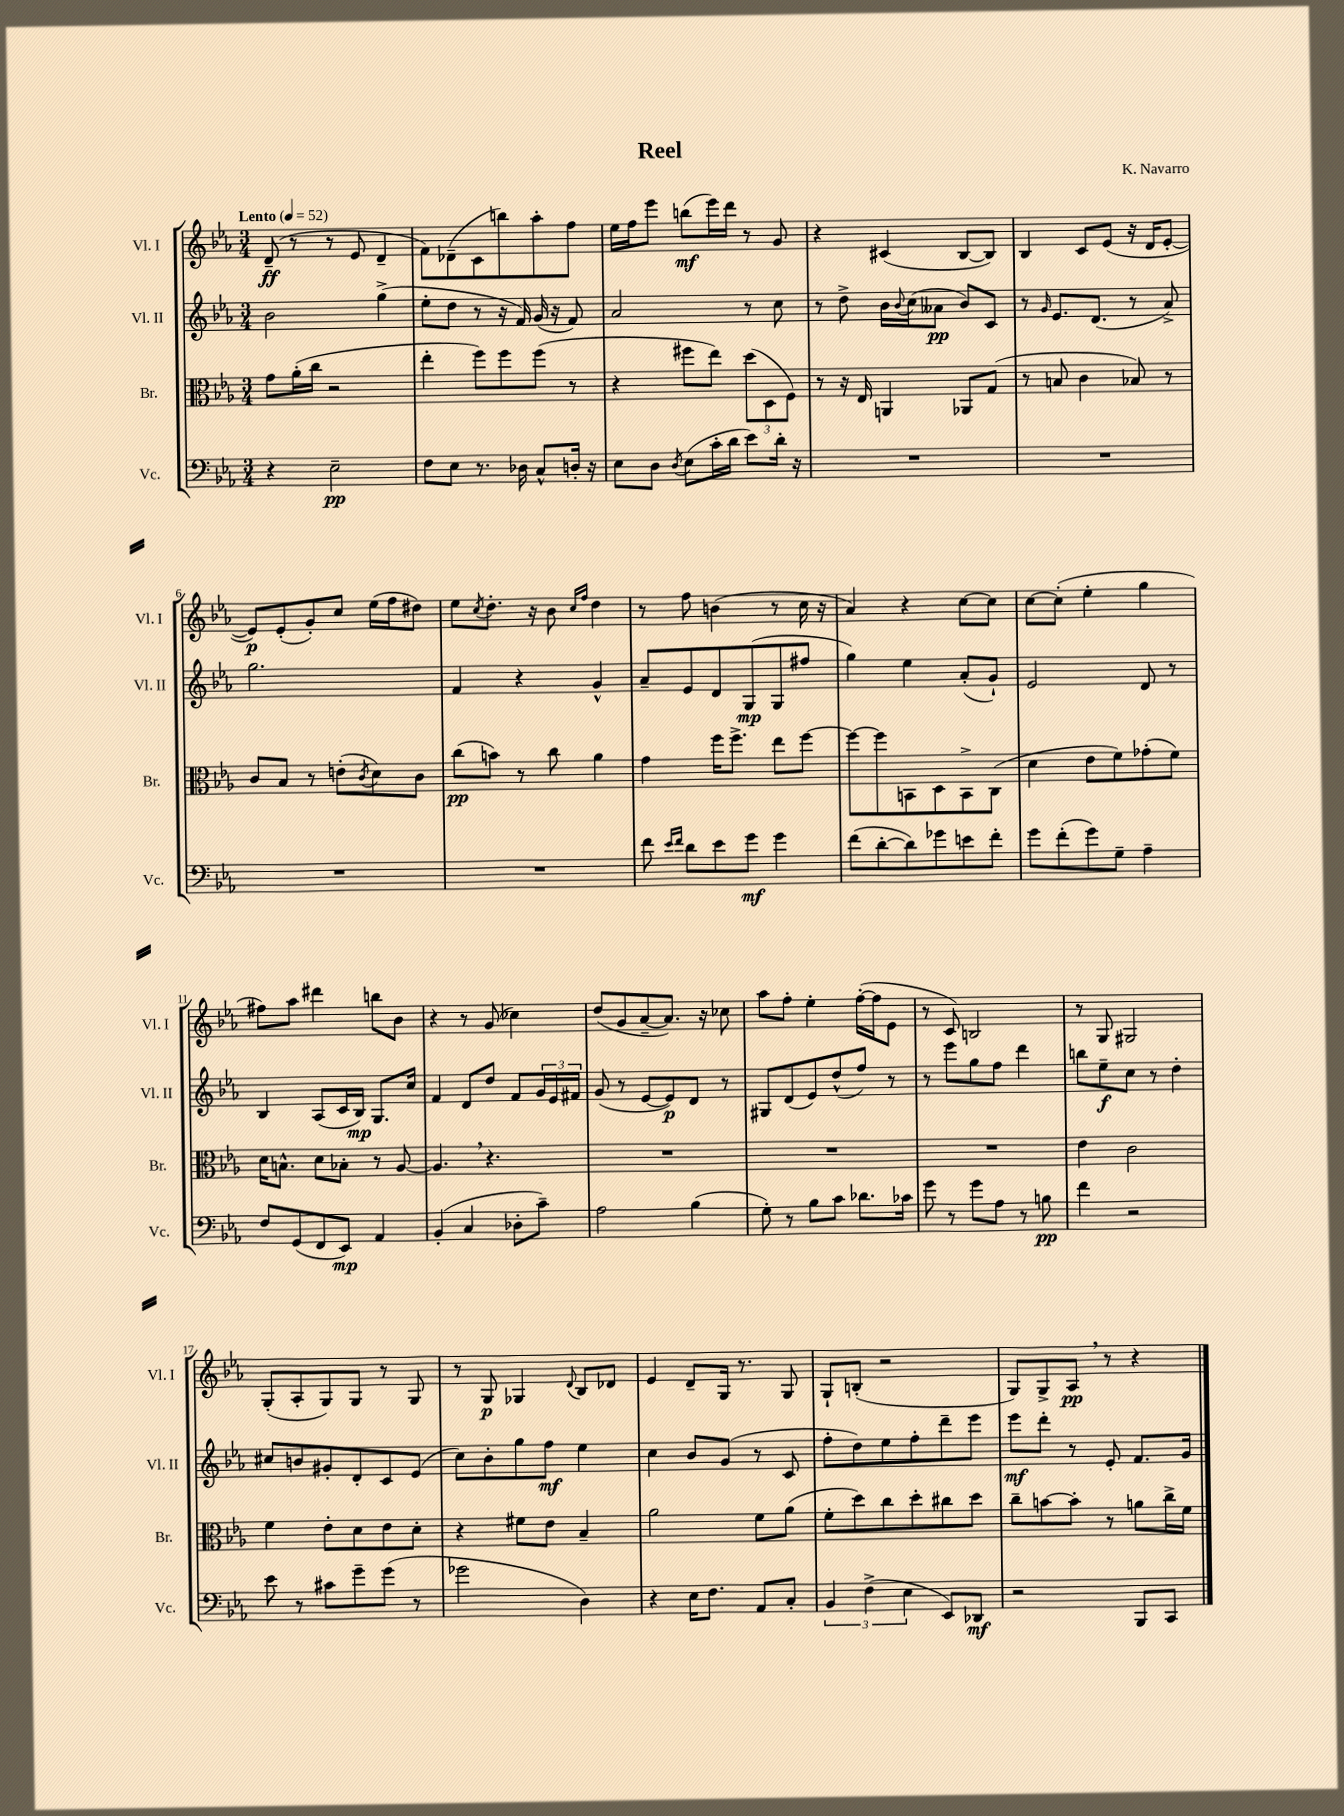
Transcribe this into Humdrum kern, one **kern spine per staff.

**kern	**dynam	**kern	**dynam	**kern	**dynam	**kern	**dynam
*part4	*part4	*part3	*part3	*part2	*part2	*part1	*part1
*staff4	*staff4	*staff3	*staff3	*staff2	*staff2	*staff1	*staff1
*I"Vc.	*	*I"Br.	*	*I"Vl. II	*	*I"Vl. I	*
*I'Vc.	*	*I'Br.	*	*I'Vl. II	*	*I'Vl. I	*
*clefF4	*	*clefC3	*	*clefG2	*	*clefG2	*
*k[b-e-a-]	*	*k[b-e-a-]	*	*k[b-e-a-]	*	*k[b-e-a-]	*
*M3/4	*	*M3/4	*	*M3/4	*	*M3/4	*
*MM52	*	*MM52	*	*MM52	*	*MM52	*
=1	=1	=1	=1	=1	=1	=1	=1
!	!	!	!	!	!	!LO:TX:a:B:t=Lento	!
4r	.	8g\L	.	2b-\	.	(8d~/	ff
.	.	(16a-'\L	.	.	.	8r	.
.	.	16cc\JJ	.	.	.	.	.
2E-~\	pp	2r	.	.	.	8r	.
.	.	.	.	.	.	8e-/	.
.	.	.	.	(4gg^\	.	4d~/	.
=2	=2	=2	=2	=2	=2	=2	=2
8F\L	.	4ee-'\	.	8ee-'\L	.	8f\L)	.
8E-\J	.	.	.	8dd\J	.	(8d-X~\	.
8.r	.	8ff\L)	.	8r	.	8c\	.
.	.	8ff\	.	16r	.	8bbn\)	.
16D-X\	.	.	.	16f/)	.	.	.
8C^^/L	.	(8ff\J	.	(16g/	.	8aa-'\	.
.	.	.	.	16r	.	.	.
16Dn'/Jk	.	8r	.	8f/)	.	8ff\J	.
16r	.	.	.	.	.	.	.
=3	=3	=3	=3	=3	=3	=3	=3
8E-\L	.	4r	.	2a-/	.	16ee-\LL	.
.	.	.	.	.	.	16ff\J	.
8D\J	.	.	.	.	.	8eee-\J	.
8qD/	.	.	.	.	.	.	.
(8E-\L	.	8ff#X\L	.	.	.	(8bbn\L	mf
16c'\L	.	8ee-\J)	.	.	.	16eee-\L)	.
16d\JJ	.	.	.	.	.	16ddd\JJ	.
8e-\L)	.	(12dd\L	.	8r	.	8r	.
.	.	12D\	.	.	.	.	.
16d'\Jk	.	.	.	8cc\	.	8g/	.
.	.	12F\J)	.	.	.	.	.
16r	.	.	.	.	.	.	.
=4	=4	=4	=4	=4	=4	=4	=4
2.r	.	8r	.	8r	.	4r	.
.	.	16r	.	8dd^\	.	.	.
.	.	16E-/	.	.	.	.	.
.	.	4AAn/	.	16b-\LL	.	(4c#X/	.
.	.	.	.	8qqb-/	.	.	.
.	.	.	.	(16cc\J	.	.	.
.	.	.	.	8a--X\J	pp	.	.
.	.	8AA-X/L	.	8b-/L)	.	[8B-/L	.
.	.	(8G/J	.	8c/J	.	8B-/J])	.
=5	=5	=5	=5	=5	=5	=5	=5
2.r	.	8r	.	8r	.	4B-/	.
.	.	.	.	16qqg/	.	.	.
.	.	8Bn/	.	8.e-/L	.	.	.
.	.	4c\	.	.	.	8c/L	.
.	.	.	.	(8.d/J	.	.	.
.	.	.	.	.	.	(8e-/J	.
.	.	8B-X/)	.	8r	.	16r	.
.	.	.	.	.	.	16d/KL	.
.	.	8r	.	8a-^/)	.	[8e-'/J	.
!!LO:LB:g=z
=6	=6	=6	=6	=6	=6	=6	=6
2.r	.	8c/L	.	2.gg\	.	8e-/L])	p
.	.	8B-/J	.	.	.	(8e-'/	.
.	.	8r	.	.	.	8g'/)	.
.	.	(8en'\L	.	.	.	8cc/J	.
.	.	8qc/	.	.	.	.	.
.	.	8d\)	.	.	.	(16ee-\LL	.
.	.	.	.	.	.	16ff\J	.
.	.	8c\J	.	.	.	8dd#X\J)	.
=7	=7	=7	=7	=7	=7	=7	=7
2.r	.	(8cc\L	pp	4f/	.	8ee-\L	.
.	.	.	.	.	.	8qcc/	.
.	.	8bn\J)	.	.	.	8.dd'\J	.
.	.	8r	.	4r	.	.	.
.	.	.	.	.	.	16r	.
.	.	8cc\	.	.	.	8b-\	.
.	.	.	.	.	.	16qqcc/LL	.
.	.	.	.	.	.	16qqff/JJ	.
.	.	4a-\	.	4g^^/	.	4dd\	.
=8	=8	=8	=8	=8	=8	=8	=8
8f\	.	4g\	.	8a-~/L	.	8r	.
16qqe-/LL	.	.	.	.	.	.	.
16qqf/JJ	.	.	.	.	.	.	.
8d\L	.	.	.	8e-/	.	8ff\	.
8e-\	.	16ff\KL	.	8d/	.	(4bn\	.
.	.	8.ff^\J	.	.	.	.	.
8g\J	mf	.	.	(8G/	mp	.	.
4g\	.	8ee-\L	.	8G/	.	8r	.
.	.	[8ff\J	.	8ff#X/J	.	16cc\	.
.	.	.	.	.	.	16r	.
=9	=9	=9	=9	=9	=9	=9	=9
(8f\L	.	8ff\L_	.	4gg\)	.	4a-/)	.
[8d'\	.	8ff\]	.	.	.	.	.
8d\])	.	8BBn\	.	4ee-\	.	4r	.
8g-X\	.	8D\	.	.	.	.	.
8en\	.	8BB^\	.	(8a-'/L	.	[8cc\L	.
8f'\J	.	(8C\J	.	8g`/J)	.	8cc\J]	.
=10	=10	=10	=10	=10	=10	=10	=10
8g\L	.	4d\	.	2e-/	.	[8cc\L	.
(8f'\	.	.	.	.	.	(8cc'\J]	.
8g\)	.	8e-\L	.	.	.	4ee-'\	.
8G~\J	.	8f\)	.	.	.	.	.
4A-~\	.	(8g-X'\	.	8d/	.	4gg\	.
.	.	8f\J)	.	8r	.	.	.
!!LO:LB:g=z
=11	=11	=11	=11	=11	=11	=11	=11
8F/L	.	16d\KL	.	4B-/	.	8ff#X\L)	.
.	.	8.Bn^^\J	.	.	.	.	.
(8GG/	.	.	.	.	.	8aa-\J	.
8FF/	.	8d\L	.	(8A-/L	.	4ddd#X\	.
8EE-/J)	mp	8B-X'\J	.	16c/L	.	.	.
.	.	.	.	16B-/JJ)	mp	.	.
4AA-/	.	8r	.	8.G/L	.	8bbn\L	.
.	.	[8A-/	.	.	.	8b-\J	.
.	.	.	.	16cc/Jk	.	.	.
=12	=12	=12	=12	=12	=12	=12	=12
(4BB-'/	.	4.A-,/]	.	4f/	.	4r	.
4C/	.	.	.	8d/L	.	8r	.
.	.	4.r	.	8dd/J	.	(8g/	.
8D-X'\L	.	.	.	8f/L	.	4cc-X\)	.
8c~\J)	.	.	.	24g/L	.	.	.
.	.	.	.	24e-/	.	.	.
.	.	.	.	24f#X/JJ	.	.	.
=13	=13	=13	=13	=13	=13	=13	=13
2A-\	.	2.r	.	(8g/	.	(8dd/L	.
.	.	.	.	8r	.	8g/	.
.	.	.	.	[8e-/L	.	[8a-~/	.
.	.	.	.	8e-/])	p	8.a-/J])	.
(4B-\	.	.	.	8d/J	.	.	.
.	.	.	.	.	.	16r	.
.	.	.	.	8r	.	8cc-X\	.
=14	=14	=14	=14	=14	=14	=14	=14
8G'\)	.	2.r	.	8G#X/L	.	8aa-\L	.
8r	.	.	.	(8d/	.	8ff'\J	.
8B-\L	.	.	.	8e-/)	.	4ee-'\	.
8c\J	.	.	.	(8dd^^/	.	.	.
8.d-X\L	.	.	.	8ff/J)	.	([16ff'\LL	.
.	.	.	.	.	.	16ff\J]	.
.	.	.	.	8r	.	8e-\J	.
16c-X\Jk	.	.	.	.	.	.	.
=15	=15	=15	=15	=15	=15	=15	=15
8g\	.	2.r	.	8r	.	8r	.
8r	.	.	.	8eee-\L	.	8c/)	.
8g\L	.	.	.	8gg\	.	2Bn/	.
8A-\J	.	.	.	8ff\J	.	.	.
8r	.	.	.	4ddd\	.	.	.
8Bn\	pp	.	.	.	.	.	.
=16	=16	=16	=16	=16	=16	=16	=16
4f\	.	4e-\	.	8bbn\L	.	8r	.
.	.	.	.	8ee-~\	f	8G/	.
2r	.	2c\	.	8cc\J	.	2G#X/	.
.	.	.	.	8r	.	.	.
.	.	.	.	4dd'\	.	.	.
!!LO:LB:g=z
=17	=17	=17	=17	=17	=17	=17	=17
8e-\	.	4f\	.	8cc#X/L	.	(8G'/L	.
8r	.	.	.	8bn/	.	8A-'/	.
8c#X\L	.	8e-'\L	.	8g#X'/	.	8G/)	.
8g~\	.	8d\	.	8d'/	.	8G/J	.
(8g\J	.	8e-\	.	8c/	.	8r	.
8r	.	8d'\J	.	(8e-/J	.	8G/	.
=18	=18	=18	=18	=18	=18	=18	=18
2g-X\	.	4r	.	8cc\L)	.	8r	.
.	.	.	.	8b-'\	.	8G/	p
.	.	8f#X\L	.	8gg\	.	4G-X/	.
.	.	8e-\J	.	8ff\J	mf	.	.
.	.	.	.	.	.	8qqd/	.
4D\)	.	4B-~/	.	4ee-\	.	8B-/L	.
.	.	.	.	.	.	8d-X/J	.
=19	=19	=19	=19	=19	=19	=19	=19
4r	.	2a-\	.	4cc\	.	4e-/	.
16E-\KL	.	.	.	8b-/L	.	8d~/L	.
8.F\J	.	.	.	.	.	.	.
.	.	.	.	(8g/J	.	16G/Jk	.
.	.	.	.	.	.	8.r	.
8AA-/L	.	8f\L	.	8r	.	.	.
8C'/J	.	(8a-\J	.	8c/	.	8G/	.
=20	=20	=20	=20	=20	=20	=20	=20
6BB-/	.	8f'\L	.	8ff'\L	.	8G`/L	.
.	.	8dd\)	.	8dd\)	.	(8Bn'/J	.
(6F^\	.	.	.	.	.	.	.
.	.	8cc\	.	8ee-\	.	2r	.
6E-\	.	.	.	.	.	.	.
.	.	8dd'\	.	8ff'\	.	.	.
8EE-/L)	.	8cc#X\	.	8ddd~\	.	.	.
8DD-X/J	mf	8dd\J	.	8eee-\J	.	.	.
=21	=21	=21	=21	=21	=21	=21	=21
2r	.	8cc~\L	.	8eee-\L	mf	8G/L)	.
.	.	[8bn\	.	8ddd'\J	.	8G^/	.
.	.	8b'\J]	.	8r	.	8A-,/J	pp
.	.	8r	.	8e-'/	.	8r	.
8BBB-/L	.	8an\L	.	8.f/L	.	4r	.
8CC/J	.	16cc^\L	.	.	.	.	.
.	.	16f\JJ	.	16g/Jk	.	.	.
==	==	==	==	==	==	==	==
*-	*-	*-	*-	*-	*-	*-	*-
